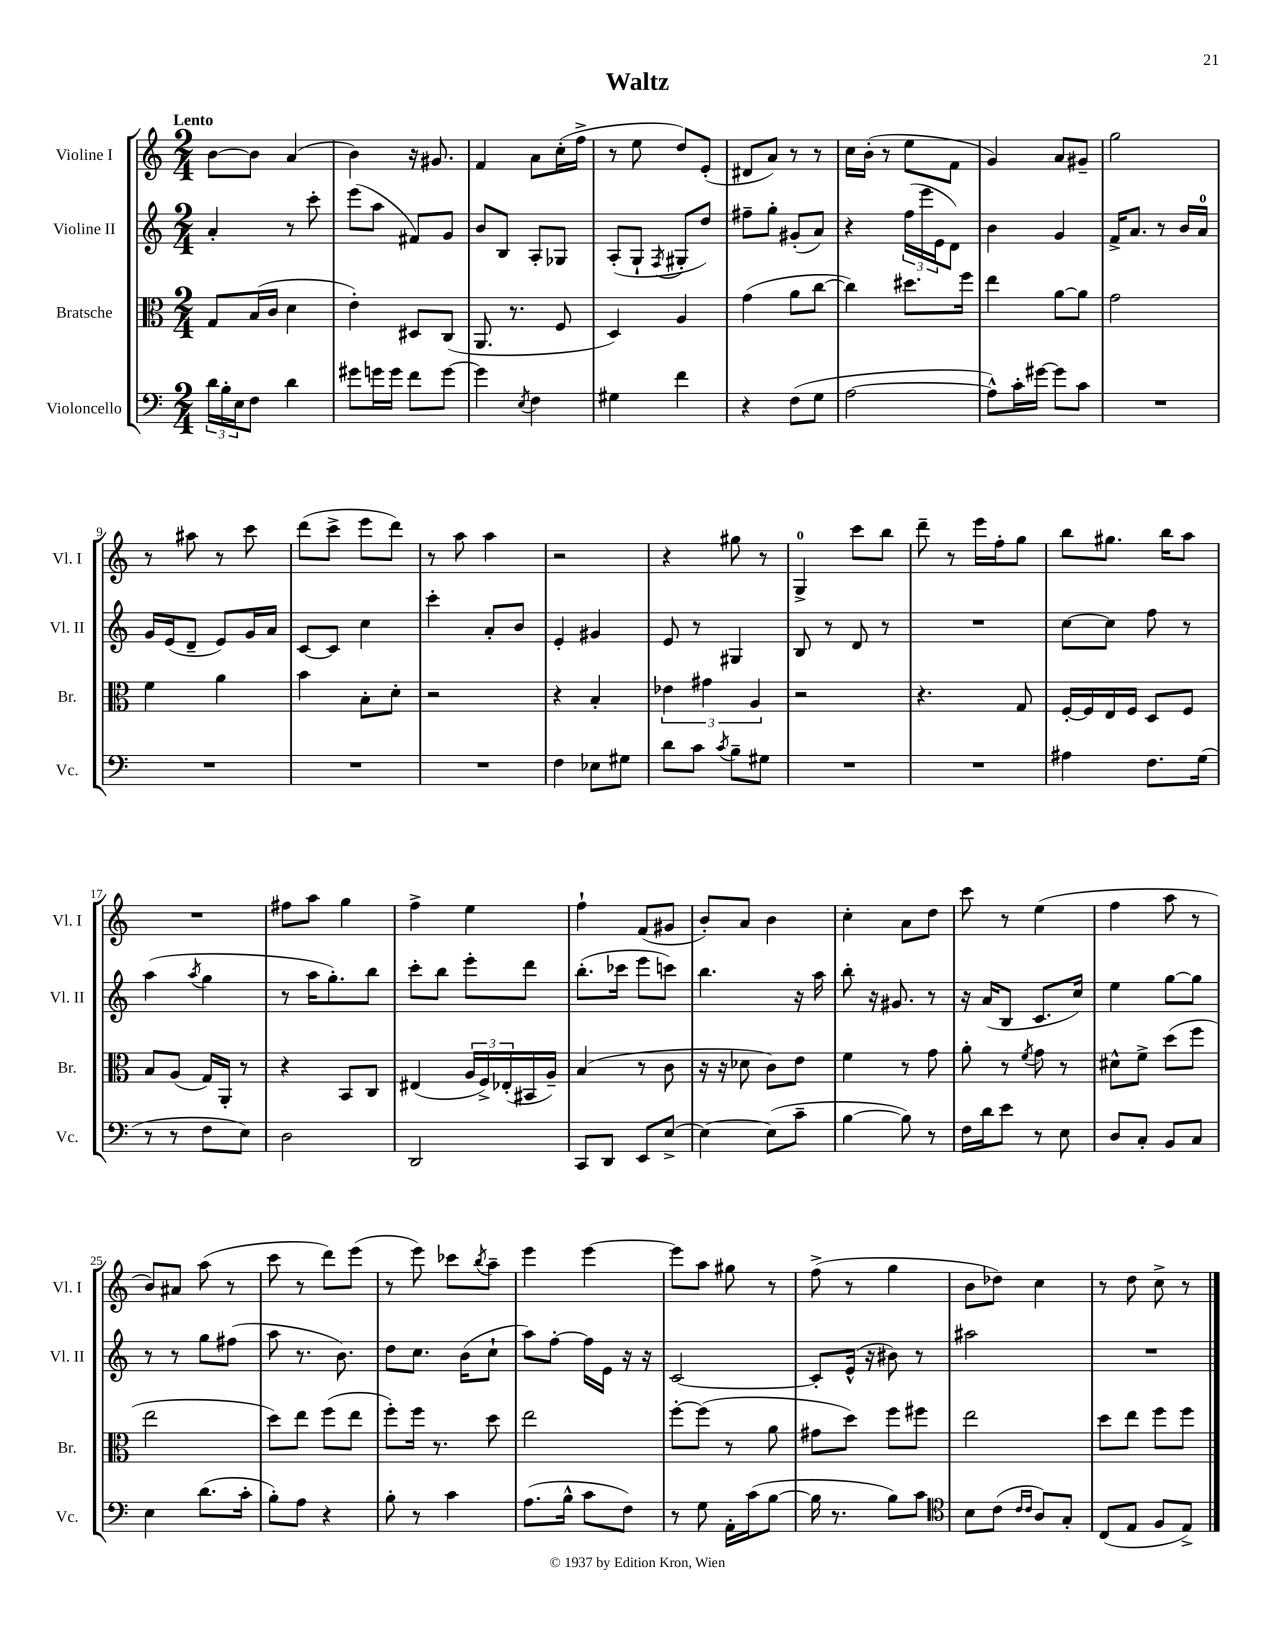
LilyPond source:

\header { title = "Waltz" }
<<
\new StaffGroup <<
\new Staff = "s0" \with { instrumentName = "Violine I" shortInstrumentName = "Vl. I" } {
    \clef treble \key c \major \numericTimeSignature \time 2/4 \tempo "Lento"
    b'8~ b'8 a'4( |
    b'4) r16 gis'8. |
    f'4 a'8 c''16-.( f''16-> |
    r8 e''8 d''8) e'8-.( |
    dis'8 a'8) r8 r8 |
    c''16 b'16-.( r8 e''8 f'8 |
    g'4) a'8 gis'8-- |
    g''2 |
    r8 ais''8 r8 c'''8 |
    d'''8( c'''8-> e'''8 d'''8) |
    r8 a''8 a''4 |
    r2 |
    r4 gis''8 r8 |
    g4-0-> c'''8 b''8 |
    d'''8-- r8 e'''16 f''16-. g''8 |
    b''8 gis''8. b''16 a''8 |
    R2 |
    fis''8 a''8 g''4 |
    f''4-> e''4 |
    f''4-! f'8( gis'8 |
    b'8-.) a'8 b'4 |
    c''4-. a'8 d''8 |
    c'''8 r8 e''4( |
    f''4 a''8 r8 |
    b'8) ais'8 a''8( r8 |
    c'''8 r8 d'''8) e'''8( |
    r8 e'''8) ces'''8 \acciaccatura { b''8 } a''8-- |
    e'''4 e'''4~ |
    e'''8 a''8 gis''8 r8 |
    f''8->( r8 g''4 |
    b'8 des''8) c''4 |
    r8 d''8 c''8-> r8 \bar "|." |
}
\new Staff = "s1" \with { instrumentName = "Violine II" shortInstrumentName = "Vl. II" } {
    \clef treble \key c \major \numericTimeSignature \time 2/4
    a'4-. r8 c'''8-. |
    e'''8( a''8 fis'8) g'8 |
    b'8 b8 a8-. ges8 |
    a8-.( g8-! \acciaccatura { f8 } gis8-. d''8) |
    fis''8-- g''8-. gis'8-.( a'8) |
    r4 \tuplet 3/2 { f''16( e'''16 e'16 } d'8) |
    b'4 g'4 |
    f'16-> a'8. r8 b'16 a'16-0 |
    g'16 e'16( d'8-- e'8) g'16 a'16 |
    c'8~ c'8 c''4 |
    c'''4-. a'8-. b'8 |
    e'4-. gis'4 |
    e'8 r8 gis4 |
    b8 r8 d'8 r8 |
    R2 |
    c''8~ c''8 f''8 r8 |
    a''4( \acciaccatura { a''8 } g''4 |
    r8 a''16 g''8.-.) b''8 |
    c'''8-. b''8 e'''8-. d'''8 |
    b''8.-.( ces'''16 e'''8 c'''8) |
    b''4. r16 a''16 |
    b''8-. r16 gis'8. r8 |
    r16 a'16( b8 c'8. c''16) |
    e''4 g''8~ g''8 |
    r8 r8 g''8 fis''8( |
    a''8 r8. b'8.) |
    d''8 c''8. b'16( c''8-! |
    a''8) f''8~-. f''16 e'16 r16 r16 |
    c'2~ |
    c'8-. e'16-^( r16 bis'8) r8 |
    ais''2 |
    R2 \bar "|." |
}
\new Staff = "s2" \with { instrumentName = "Bratsche" shortInstrumentName = "Br." } {
    \clef alto \key c \major \numericTimeSignature \time 2/4
    g8 b16( c'16 d'4 |
    e'4-.) dis8 c8( |
    a,8. r8. f8 |
    d4) a4 |
    g'4( a'8 c''8~ |
    c''4) dis''8. f''16 |
    e''4 a'8~ a'8 |
    g'2 |
    f'4 a'4 |
    b'4 b8-. d'8-. |
    r2 |
    r4 b4-. |
    \tuplet 3/2 { ees'4 gis'4 a4 } |
    r2 |
    r4. g8 |
    f16~-. f16 e16 f16 d8 f8 |
    b8 a8( g16) a,16-. r8 |
    r4 b,8 c8 |
    eis4( \tuplet 3/2 { a16 f16->) ees16-.( } bis,16 a16--) |
    b4( r8 c'8 |
    r16 r16 des'8 c'8) e'8 |
    f'4 r8 g'8 |
    a'8-. r8 \acciaccatura { f'8 } g'8 r8 |
    dis'8-^ f'8-> d''8( f''8 |
    e''2 |
    d''8) e''8 f''8( e''8 |
    f''8-.) f''16 r8. d''8 |
    e''2 |
    f''8~-. f''8( r8 a'8 |
    gis'8 d''8) f''8 fis''8 |
    e''2 |
    d''8 e''8 f''8 f''8 \bar "|." |
}
\new Staff = "s3" \with { instrumentName = "Violoncello" shortInstrumentName = "Vc." } {
    \clef bass \key c \major \numericTimeSignature \time 2/4
    \tuplet 3/2 { d'16 b16-. e16 } f8 d'4 |
    gis'8 g'16 g'16 f'8 g'8~ |
    g'4 \acciaccatura { e8 } f4 |
    gis4 f'4 |
    r4 f8( g8 |
    a2~ |
    a8-^) c'16-. gis'16~ gis'8 c'8 |
    R2 |
    R2 |
    R2 |
    R2 |
    f4 ees8 gis8 |
    d'8 c'8 \acciaccatura { c'8 } b8-- gis8 |
    R2 |
    R2 |
    ais4 f8. g16( |
    r8 r8 f8 e8) |
    d2 |
    d,2 |
    c,8 d,8 e,8 e8~-> |
    e4~ e8( c'8-- |
    b4~ b8) r8 |
    f16 d'16 e'8 r8 e8 |
    d8 c8-. b,8 c8 |
    e4 d'8.( c'16-. |
    b8-.) a8 r4 |
    b8-. r8 c'4 |
    a8.( b16-^ c'8 f8) |
    r8 g8 a,16-. c'16( b8~ |
    b16 r8. b8) c'8 |
    \clef tenor b8 c'8( \grace { c'16 c'16 } a8) g8-. |
    c8( e8 f8 e8->) \bar "|." |
}
>>
>>
